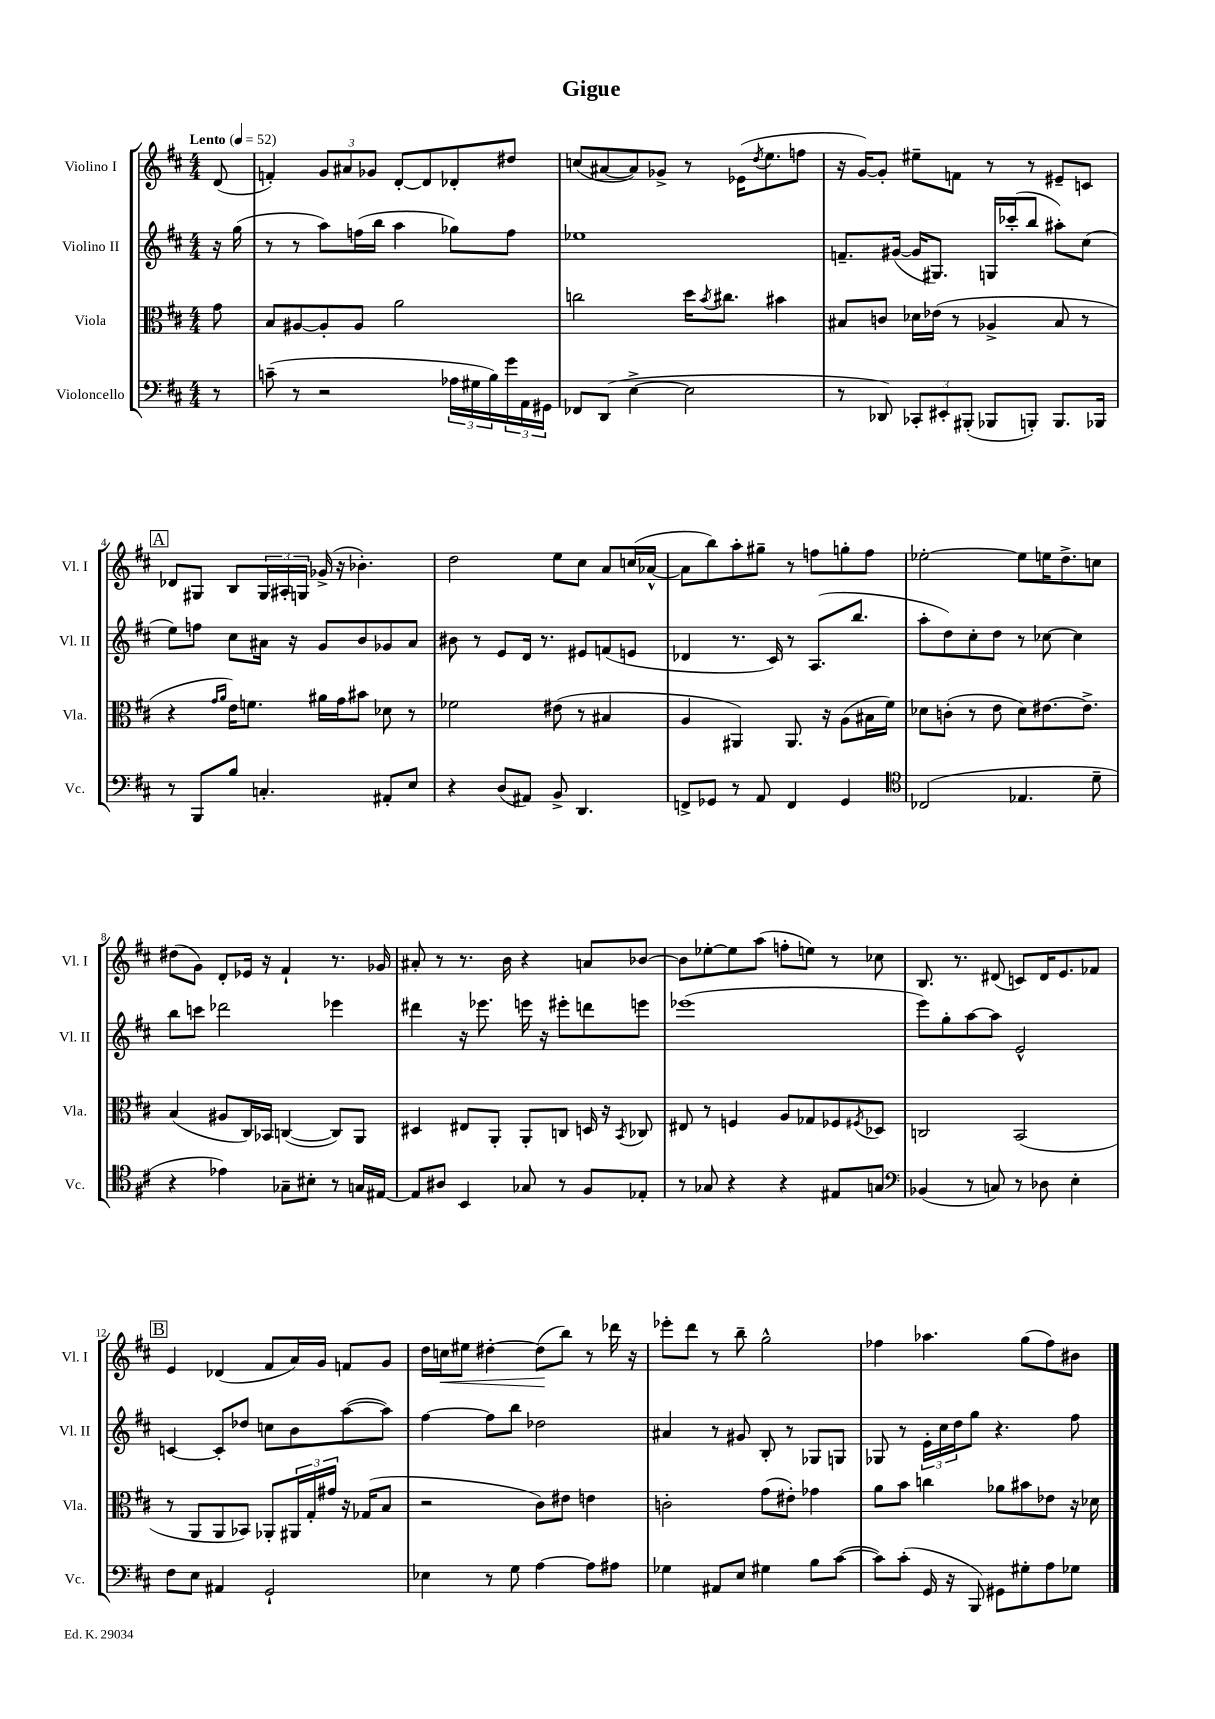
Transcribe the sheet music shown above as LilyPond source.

\header { title = "Gigue" }
<<
\new StaffGroup <<
\new Staff = "s0" \with { instrumentName = "Violino I" shortInstrumentName = "Vl. I" } {
    \clef treble \key d \major \numericTimeSignature \time 4/4 \partial 8 \tempo "Lento" 4 = 52
    d'8( |
    f'4-.) \tuplet 3/2 { g'8 ais'8 ges'8 } d'8~-. d'8 des'8-. dis''8 |
    c''8( ais'8~ ais'8) ges'8-> r8 ees'16( \acciaccatura { d''8 } e''8. f''8 |
    r16 g'16~) g'8-. eis''8-- f'8 r8 r8 eis'8-- c'8 |
    \mark \markup { \box "A" } des'8 gis8 b8 \tuplet 3/2 { gis16 ais16-. g16 } ges'16->( r16 bes'4.-.) |
    d''2 e''8 cis''8 a'8 c''16( aes'16~-^ |
    aes'8 b''8) a''8-. gis''8-- r8 f''8 g''8-. f''8 |
    ees''2~-. ees''8 e''16 d''8.-> c''8 |
    dis''8( g'8) d'8-. ees'16 r16 fis'4-! r8. ges'16 |
    ais'8-. r8 r8. b'16 r4 a'8 bes'8~ |
    bes'8 ees''8~-. ees''8 a''8( f''8-. e''8) r8 ces''8 |
    b8. r8. dis'8( c'8) dis'16 e'8. fes'8 |
    \mark \markup { \box "B" } e'4 des'4( fis'8 a'16) g'16 f'8 g'8 |
    d''16 c''16\< eis''8 dis''4~-. dis''8\!( b''8) r8 des'''16 r16 |
    ees'''8-. d'''8 r8 b''8-- g''2-^ |
    fes''4 aes''4. g''8( fes''8) bis'8 \bar "|." |
}
\new Staff = "s1" \with { instrumentName = "Violino II" shortInstrumentName = "Vl. II" } {
    \clef treble \key d \major \numericTimeSignature \time 4/4 \partial 8
    r16 g''16( |
    r8 r8 a''8) f''16( b''16 a''4 ges''8) f''8 |
    ees''1 |
    f'8.-- gis'16~( gis'16 gis8.) g16 ces'''16-.( b''8 ais''8-.) cis''8( |
    \mark \markup { \box "A" } e''8) f''8 cis''8 ais'16 r16 g'8 b'8 ges'8 ais'8 |
    bis'8 r8 e'8 d'16 r8. eis'8 f'8( e'8 |
    des'4 r8. cis'16) r8 a8.( b''8. |
    a''8-. d''8) cis''8-. d''8 r8 ces''8~ ces''4 |
    b''8 c'''8 des'''2 ees'''4 |
    dis'''4 r16 ees'''8. e'''16 r16 eis'''8-. d'''8 e'''8 |
    ees'''1( |
    e'''8) g''8-. a''8~ a''8 e'2-^ |
    \mark \markup { \box "B" } c'4~ c'8-. des''8 c''8 b'8 a''8~( a''8) |
    fis''4~ fis''8 b''8 des''2 |
    ais'4 r8 gis'8 b8-. r8 ges8 g8 |
    ges8 r8 \tuplet 3/2 { e'16-. cis''16 d''16 } g''8 r4. fis''8 \bar "|." |
}
\new Staff = "s2" \with { instrumentName = "Viola" shortInstrumentName = "Vla." } {
    \clef alto \key d \major \numericTimeSignature \time 4/4 \partial 8
    g'8 |
    b8 ais8~ ais8-. ais8 a'2 |
    c''2 d''16 \acciaccatura { b'8 } cis''8. bis'4 |
    bis8 c'8 des'16 ees'16( r8 aes4-> bis8 r8 |
    \mark \markup { \box "A" } r4 \grace { g'16 a'16 } e'16) f'8. ais'16 g'16 bis'8 des'8 r8 |
    fes'2 eis'8( r8 bis4 |
    a4 ais,4) ais,8. r16 a8( bis16 fis'16) |
    des'8 c'8-.( r8 e'8 des'8) eis'8.~ eis'8.-> |
    b4( ais8 cis16) bes,16 c4~( c8) a,8 |
    dis4 eis8 a,8-. a,8-. c8 d16 r16 \acciaccatura { b,8 } ces8 |
    eis8 r8 f4 a8 ges8 fes8 \acciaccatura { fis8 } des8 |
    c2 b,2( |
    \mark \markup { \box "B" } r8 a,8 a,8 bes,8) aes,8-. \tuplet 3/2 { ais,16 g16-. gis'16 } r16 ges16( b8 |
    r2 cis'8) eis'8 e'4 |
    c'2-. g'8( eis'8-.) ges'4 |
    a'8 b'8 c''4 aes'8 bis'8 ees'8 r16 des'16 \bar "|." |
}
\new Staff = "s3" \with { instrumentName = "Violoncello" shortInstrumentName = "Vc." } {
    \clef bass \key d \major \numericTimeSignature \time 4/4 \partial 8
    r8 |
    c'8--( r8 r2 \tuplet 3/2 { aes16 gis16 b16) } \tuplet 3/2 { g'16 a,16 gis,16 } |
    fes,8 d,8( e4~-> e2 |
    r8 des,8) \tuplet 3/2 { ces,8-. eis,8-. bis,,8-.( } bes,,8 b,,8-.) b,,8. bes,,16 |
    \mark \markup { \box "A" } r8 b,,8 b8 c4.-. ais,8-. e8 |
    r4 d8( ais,8) b,8-> d,4. |
    f,8-> ges,8 r8 a,8 f,4 ges,4 |
    \clef tenor ces2( ees4. d'8-- |
    r4 ees'4) ges8-- bis8-. r8 g16 eis16~ |
    eis8 ais8 b,4 ges8 r8 fis8 ees8-. |
    r8 ges8 r4 r4 eis8 g8 |
    \clef bass bes,4( r8 c8) r8 des8 e4-. |
    \mark \markup { \box "B" } fis8 e8 ais,4 g,2-! |
    ees4 r8 g8 a4~ a8 ais8 |
    ges4 ais,8 e8 gis4 b8 cis'8~( |
    cis'8) cis'8-.( g,16 r16 b,,8) gis,8 gis8-. a8 ges8 \bar "|." |
}
>>
>>
